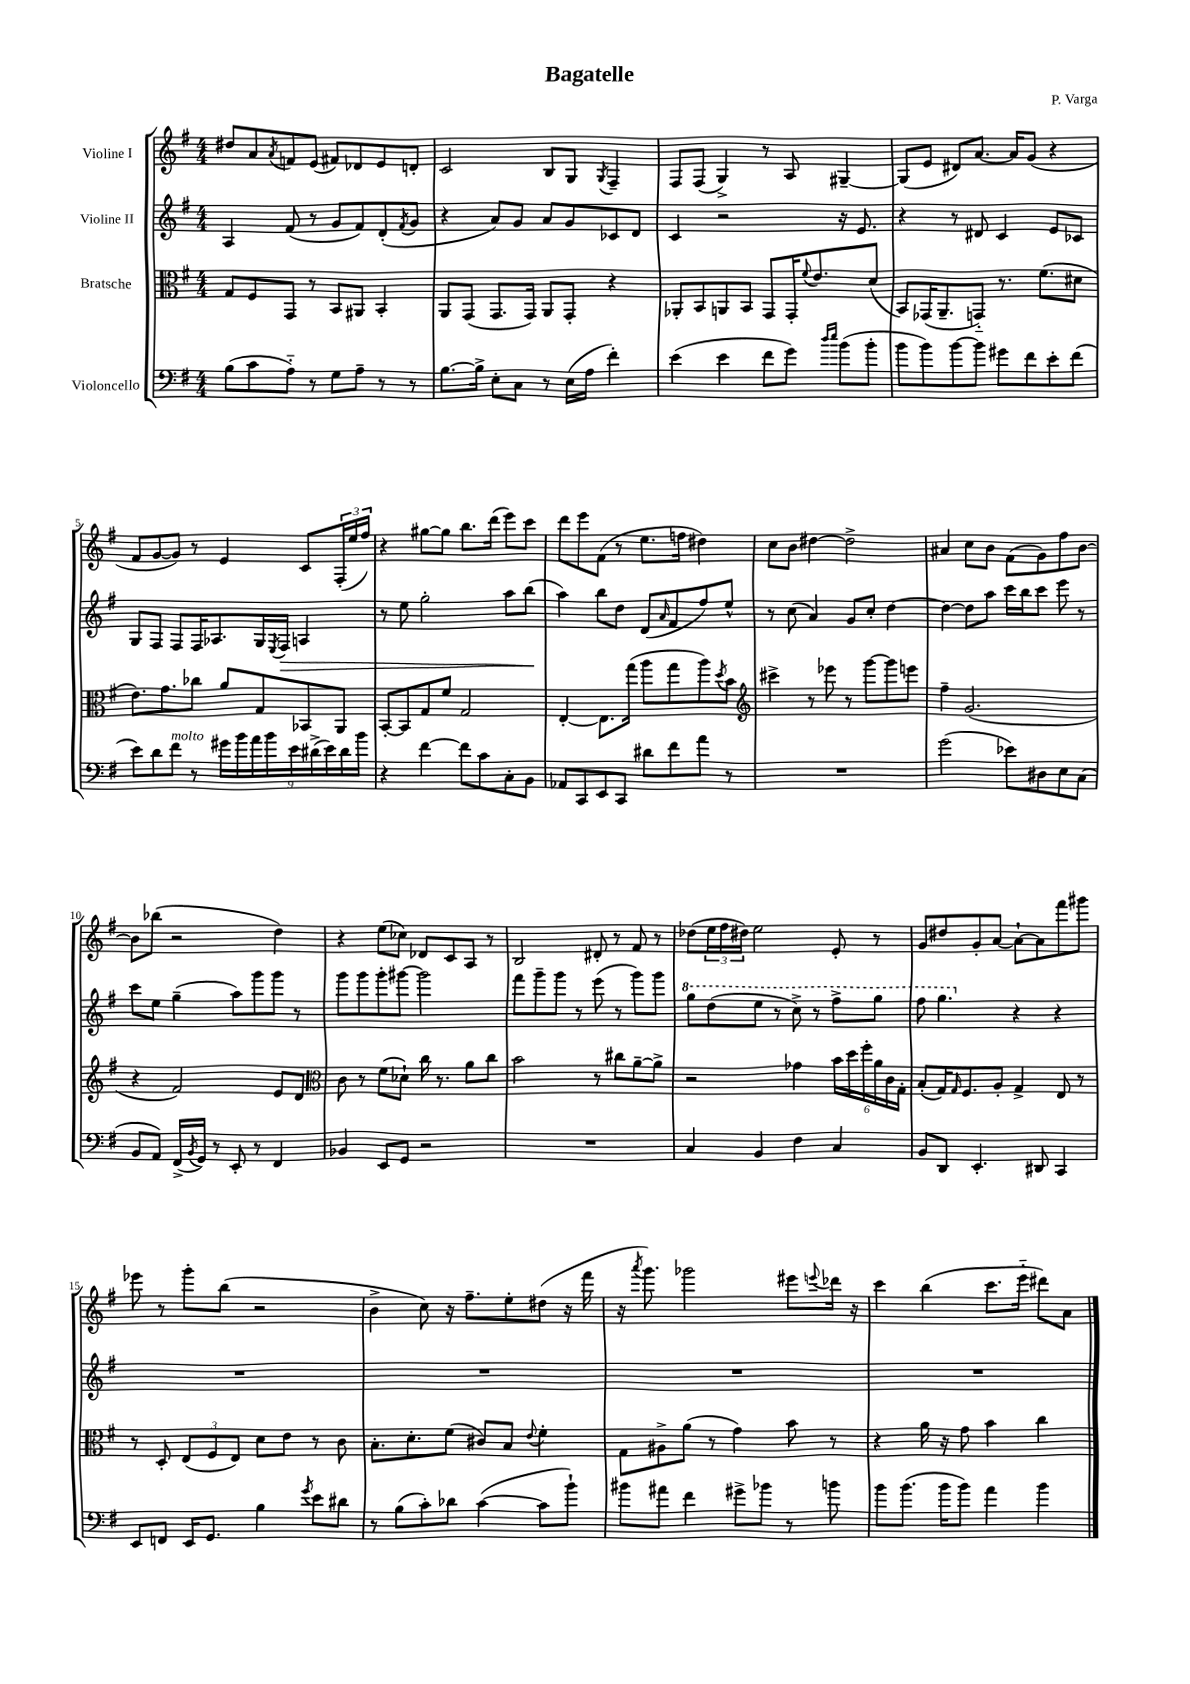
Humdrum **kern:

**kern	**kern	**kern	**kern
*staff4	*staff3	*staff2	*staff1
*clefF4	*clefC3	*clefG2	*clefG2
*k[f#]	*k[f#]	*k[f#]	*k[f#]
*M4/4	*M4/4	*M4/4	*M4/4
(8B	8G	4A	8dd#
8c	8F#	.	8a
.	.	.	8qa
8A'~)	8GG	(8f#	8f
8r	8r	8r	(8e
8G	8BB	8g	8f#)
8A~	8AA#	8f#)	8d-
8r	4BB'	(8d'	8e
.	.	8qf#	.
8r	.	8g	8d'
=	=	=	=
[8.B	8AA	4r	2c
.	(8GG	.	.
16B^]	.	.	.
8E'	8.GG	8a)	.
8C	.	8g	.
.	16GG)	.	.
8r	8AA	8a	8B
(16E	8GG'	8g	8G
16A	.	.	.
.	.	.	8qG
4f#')	4r	8c-	4F#~
.	.	8d	.
=	=	=	=
(4e	8AA-'	4c	8F#
.	8BB	.	(8F#
4e	8AA	2r	4G^)
.	8BB	.	.
8f#	8GG	.	8r
8g)	16GG'	.	8A
.	8qqf#	.	.
.	8.e	.	.
16qqdd	.	.	.
16qqee	.	.	.
(8b	.	16r	[4G#~
.	.	8.e	.
8b'	(8d	.	.
=	=	=	=
8b	8BB)	4r	(8G#]
8b)	(16GG-	.	8e
.	8.AA~	.	.
[8b	.	8r	8d#)
8b]	8GG'~)	8d#	[8.a
8g#	8.r	4c	.
.	.	.	16a]
8f#	.	.	(8g
.	(8.f#	.	.
8e'	.	8e	4r
(8f#	8d#	8c-	.
=	=	=	=
8e)	8.e)	8G	8f#
8d	.	8F#	[8g
.	8.g	.	.
8f#	.	8F#	8g])
8r	8cc-	16F#	8r
.	.	8.A-	.
18g#	8a	.	4e
18b	.	.	.
18a	.	.	.
.	8G	16G	.
18b	.	.	.
.	.	8qE	.
.	.	16F#	.
18e	.	.	.
.	8BB-	4A	8c
(18d#^	.	.	.
18e)	.	.	.
.	8AA	.	(24F#'
18d#	.	.	.
.	.	.	24ee
18b	.	.	.
.	.	.	24ff#)
=	=	=	=
4r	[8BB'	8r	4r
.	8BB]	8ee	.
[4f#	8G	2gg'	[8gg#
.	8f#	.	8gg#]
8f#]	2G	.	8.bb
8c	.	.	.
.	.	.	(16ddd
8C'	.	8aa	8eee)
8BB	.	(8bb	8ccc
=	=	=	=
8AA-	[4E'	4aa)	8ddd
8CC	.	.	8eee
8EE	8.E]	8bb	(8f#
8CC	.	8dd	8r
.	(16gg	.	.
8d#	8aa	(8d	8.ee
.	.	16qqa	.
8f#	8gg	8f#	.
.	.	.	16ff
8a	8aa)	8ff#)	4dd#)
.	8qdd	.	.
8r	8b	8ee^^	.
=	=	=	=
*	*clefG2	*	*
1r	4ccc#^	8r	8cc
.	.	(8cc	8b
.	8r	4a)	[4dd#
.	8eee-	.	.
.	8r	8g	2dd#^]
.	[8ggg	8cc'	.
.	8ggg]	[4dd	.
.	8eee	.	.
=	=	=	=
(2g	4ff#~	4dd_	4a#
.	(2.g	8dd]	8cc
.	.	8aa	8b
8e-)	.	16ccc	(8f#
.	.	16bb	.
8D#	.	8ccc	8g)
8E	.	8eee	8ff#
(8C	.	8r	[8b
=	=	=	=
8BB	4r	8ccc	8b]
8AA)	.	8ee	(8bb-
(16FF#^	2f#)	(4gg~	2r
8qBB	.	.	.
16GG)	.	.	.
8r	.	.	.
8EE'	.	8aa)	.
8r	.	8ggg	.
4FF#	8e	8ggg	4dd)
.	8d	8r	.
=	=	=	=
*	*clefC3	*	*
4BB-	8c	8ggg	4r
.	8r	8ggg	.
8EE	(8f#	8ggg'	(8ee
8GG	8d-`)	[8ggg#	8cc-)
2r	16cc	2ggg#]	8d-
.	8.r	.	.
.	.	.	8c
.	8a	.	8A
.	8cc	.	8r
=	=	=	=
1r	2b	8fff#	2B
.	.	8ggg~	.
.	.	8ggg	.
.	.	8r	.
.	8r	(8eee	8d#'
.	8cc#	8r	8r
.	[8a~	8ggg)	8f#
.	8a^]	8ggg	8r
=	=	=	=
4C	2r	8ggg	(8dd-
.	.	(8ddd	24ee
.	.	.	24ff#
.	.	.	24dd#)
4BB	.	8eee	2ee
.	.	8r	.
4F#	4g-	8ccc^)	.
.	.	8r	.
4C	24b	8fff#^	8e'
.	24dd	.	.
.	24ff#'	.	.
.	24a	8ggg	8r
.	24c	.	.
.	24G'	.	.
=	=	=	=
8BB	(8B'	8fff#	8g
8DD	16G)	4.ggg	8dd#
.	16qqG	.	.
.	8.F#	.	.
4.EE'	.	.	8g'
.	8A'	.	[8a
.	4G^	4r	8a`_
8DD#	.	.	8a]
4CC	8E	4r	8fff#
.	8r	.	8ggg#
=	=	=	=
8EE	8r	1r	8eee-
8FF	8D'	.	8r
16EE	(12E	.	8ggg'
8.GG	.	.	.
.	12F#	.	.
.	.	.	(8bb
.	12E)	.	.
4B	8d	.	2r
.	8e	.	.
8qg	.	.	.
8e	8r	.	.
8d#	8c	.	.
=	=	=	=
8r	8.B'	1r	4b^
(8B	.	.	.
.	8.d'	.	.
8c')	.	.	8cc)
8d-	(8f#	.	16r
.	.	.	8.ff#~
([4c	8c#)	.	.
.	8B	.	8ee'
.	8qqe	.	.
8c]	4f#'	.	(8dd#
8b`)	.	.	16r
.	.	.	16fff#
=	=	=	=
8b#	8G	1r	16r
.	.	.	8qaaa
.	.	.	8.ggg)
8a#	8A#^	.	.
4f#	(8a	.	2ggg-
.	8r	.	.
8g#^	4g)	.	.
8b-	.	.	.
8r	8b	.	8eee#
.	.	.	8qqeee
8b	8r	.	16ddd-
.	.	.	16r
=	=	=	=
8b	4r	1r	4ccc
(8.b	.	.	.
.	16a	.	(4bb
16b	16r	.	.
8b)	8g	.	.
4a	4b	.	8.ccc
.	.	.	16eee'~
4b	4cc	.	8ddd#)
.	.	.	8a
==	==	==	==
*-	*-	*-	*-
